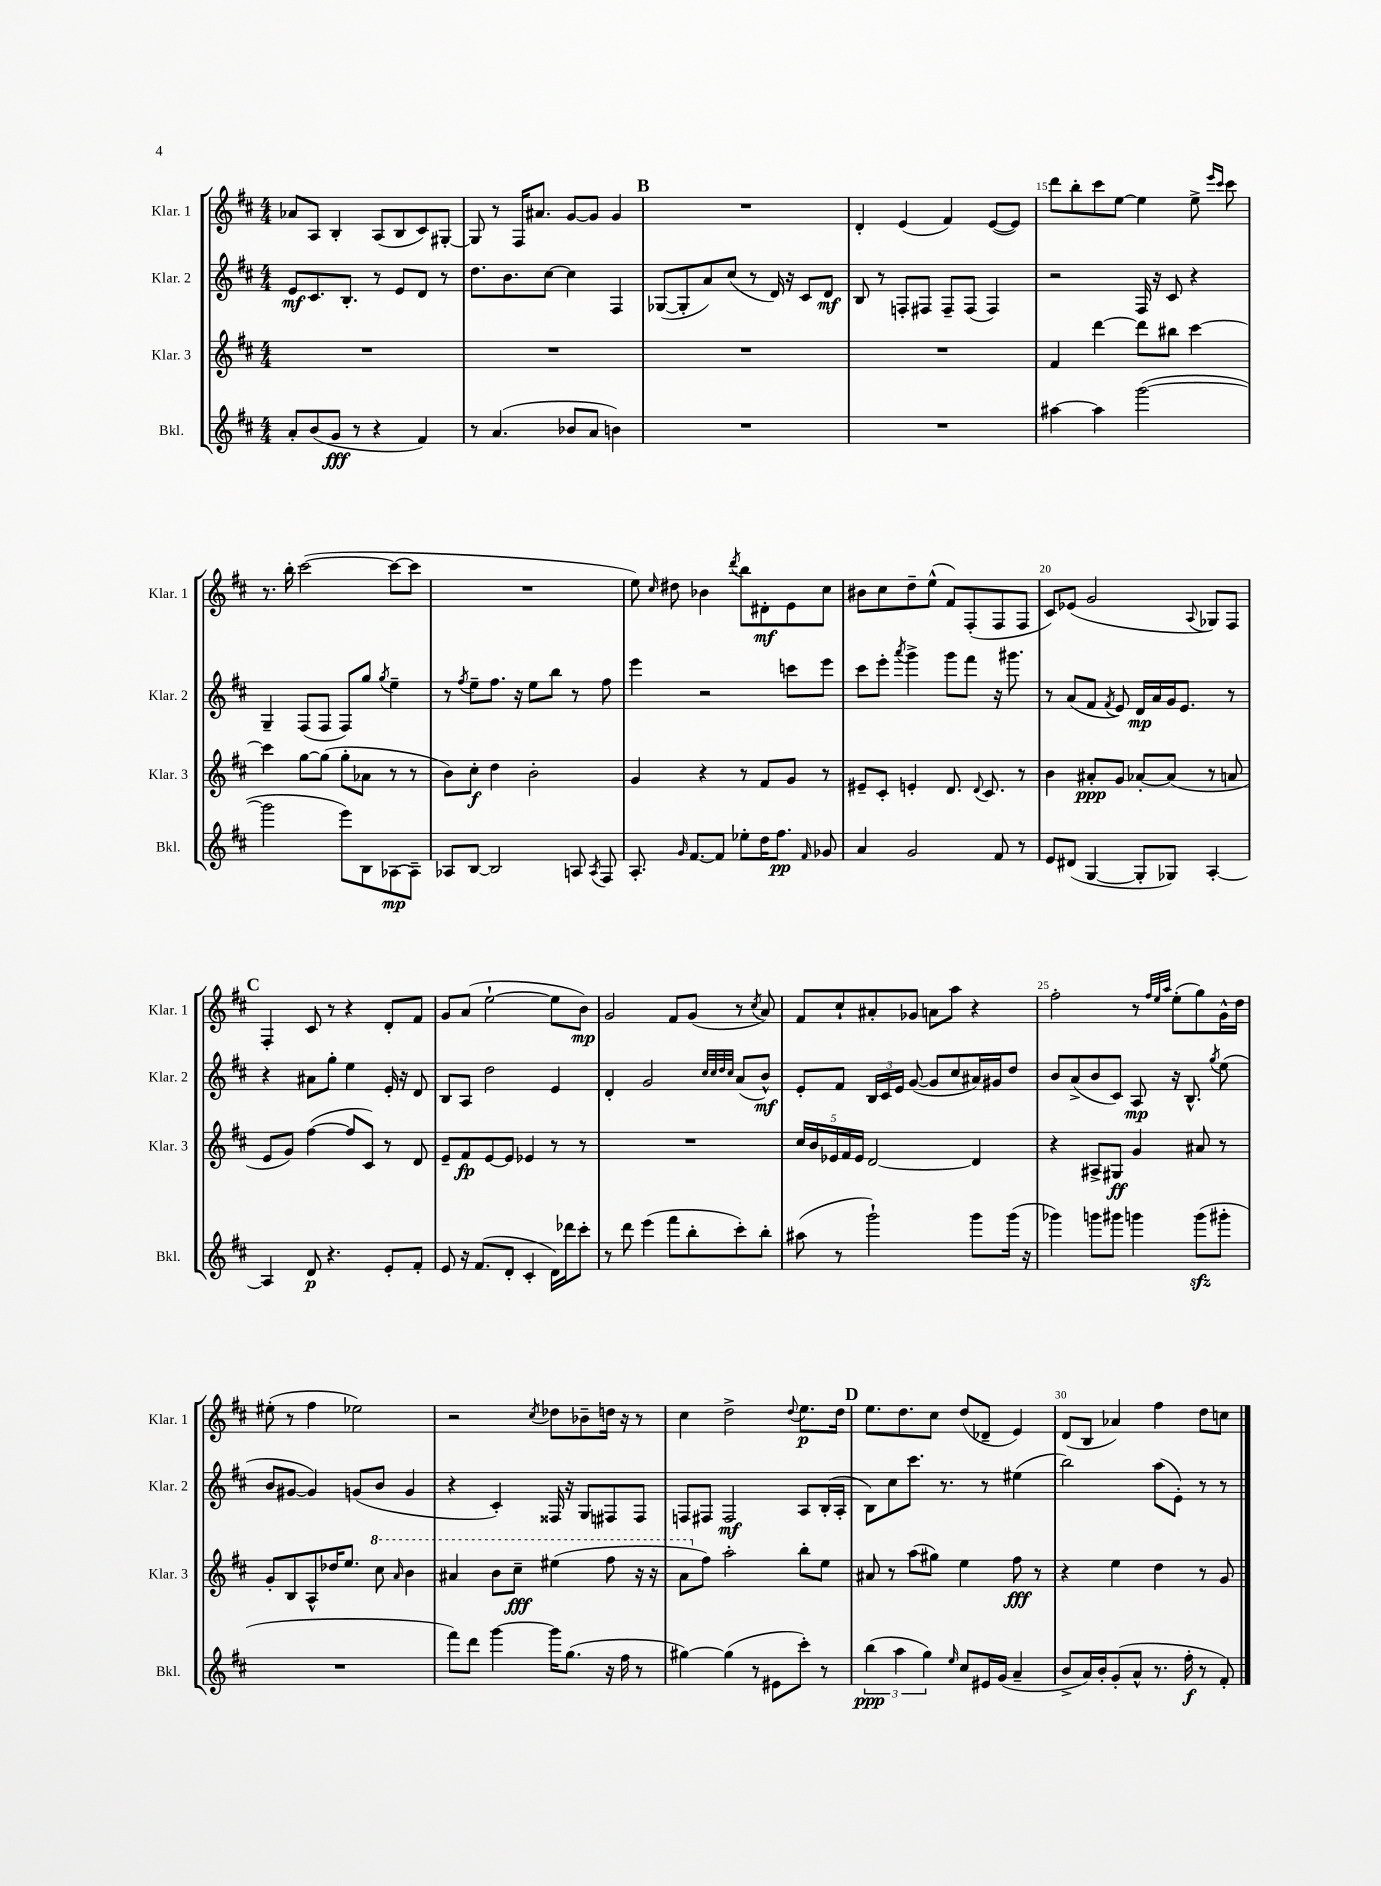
<<
\new StaffGroup <<
\new Staff = "s0" \with { instrumentName = "Klar. 1" shortInstrumentName = "Klar. 1" } {
    \clef treble \key d \major \numericTimeSignature \time 4/4
    \autoBeamOff aes'8[ a8] b4-. a8[( b8 cis'8) gis8]~-. |
    gis8 r8 fis16[ ais'8.] g'8[~ g'8] g'4 |
    \mark \markup { \bold "B" } R1 |
    d'4-. e'4( fis'4) e'8[~( e'8]) |
    d'''8[ b''8-. cis'''8 e''8]~ e''4 e''8-> \grace { e'''16[ cis'''16] } cis'''8 |
    r8. b''16-. cis'''2~( cis'''8[~ cis'''8] |
    R1 |
    e''8) \grace { cis''16 } dis''8 bes'4 \acciaccatura { d'''8 } b''8[ dis'8-.\mf e'8 cis''8] |
    bis'8[ cis''8 d''8-- e''8]-^( fis'8[) fis8-.( fis8 fis8] |
    cis'8[) ees'8]( g'2 \appoggiatura { a8 } ges8[) fis8] |
    \mark \markup { \bold "C" } fis4-. cis'8 r8 r4 d'8[-. fis'8] |
    g'8[ a'8]( e''2~-! e''8[ b'8]\mp) |
    g'2 fis'8[ g'8]( r8 \acciaccatura { cis''8 } a'8) |
    fis'8[ cis''8-! ais'8-. ges'8] a'8[ a''8] r4 |
    fis''2-. r8 \grace { fis''32[ e''32 a''32] } e''8[-.( g''8) g'16-^ d''16] |
    eis''8-.( r8 fis''4 ees''2) |
    r2 \acciaccatura { cis''8 } des''8[ bes'8-- d''16] r16 r8 |
    cis''4 d''2-> \appoggiatura { d''8 } e''8.[\p d''16] |
    \mark \markup { \bold "D" } e''8.[ d''8. cis''8] d''8[( des'8]-- e'4) |
    d'8[( b8] aes'4) fis''4 d''8[ c''8] \bar "|." |
}
\new Staff = "s1" \with { instrumentName = "Klar. 2" shortInstrumentName = "Klar. 2" } {
    \clef treble \key d \major \numericTimeSignature \time 4/4
    \autoBeamOff e'8[\mf cis'8. b8.]-. r8 e'8[ d'8] r8 |
    d''8.[ b'8. cis''8]~ cis''4 fis4 |
    \mark \markup { \bold "B" } ges8[~( ges8-. a'8) cis''8]( r8 d'16) r16 cis'8[ d'8]\mf |
    b8 r8 f8[-. fis8] fis8[-- fis8]( fis4) |
    r2 fis16 r16 cis'8 r4 |
    g4-- fis8[( fis8] fis8[) g''8] \acciaccatura { g''8 } e''4-- |
    r8 \acciaccatura { fis''8 } e''8[-- fis''8.] r16 e''8[ b''8] r8 fis''8 |
    e'''4 r2 c'''8[ e'''8] |
    cis'''8[ e'''8]-. \acciaccatura { a'''8 } g'''4-> g'''8[ fis'''8] r16 gis'''8. |
    r8 a'8[( fis'8] \acciaccatura { fis'8 } e'8) d'16[\mp a'16 g'16 e'8.] r8 |
    \mark \markup { \bold "C" } r4 ais'8[ g''8]-. e''4 e'16-. r16 d'8 |
    b8[ a8] d''2 e'4 |
    d'4-. g'2 \grace { cis''32[ cis''32 d''32 cis''32] } a'8[( b'8]-^\mf) |
    e'8[-. fis'8] \tuplet 3/2 { b16[ cis'16 e'16] } g'8~( g'8[ cis''8 ais'16) gis'16 d''8] |
    b'8[ a'8->( b'8 cis'8]) a8\mp r16 b8.-^ \acciaccatura { g''8 } e''8( |
    b'8[ gis'8]~ gis'4) g'8[( b'8] g'4 |
    r4 cis'4-.) fisis16 r16 g8[ fis8 fis8] |
    f8[ fis8] fis2\mf a8[ b16-.( a16]-. |
    \mark \markup { \bold "D" } b8[) cis''8 cis'''8.] r8. r8 eis''4( |
    b''2) a''8[( e'8]-.) r8 r8 \bar "|." |
}
\new Staff = "s2" \with { instrumentName = "Klar. 3" shortInstrumentName = "Klar. 3" } {
    \clef treble \key d \major \numericTimeSignature \time 4/4
    \autoBeamOff R1 |
    R1 |
    \mark \markup { \bold "B" } R1 |
    R1 |
    fis'4 d'''4~ d'''8[ bis''8] cis'''4~ |
    cis'''4 g''8[~ g''8]( g''8[-. aes'8] r8 r8 |
    b'8[) cis''8]-.\f d''4 b'2-. |
    g'4 r4 r8 fis'8[ g'8] r8 |
    eis'8[-- cis'8]-. e'4-. d'8. \appoggiatura { d'8 } cis'8. r8 |
    b'4 ais'8[-.\ppp g'8] aes'8[~-. aes'8]( r8 a'8 |
    \mark \markup { \bold "C" } e'8[ g'8]) fis''4~( fis''8[ cis'8]) r8 d'8 |
    e'8[-- fis'8\fp e'8~ e'8] ees'4 r8 r8 |
    R1 |
    \tuplet 5/4 { cis''16[ b'16 ees'16 fis'16 ees'16] } d'2~ d'4 |
    r4 ais8[-> gis8]\ff g'4 ais'8 r8 |
    g'8[-. b8 a8-^ des''16 e''8.] \ottava #1 cis'''8 \grace { a''16 } b''4 |
    ais''4 b''8[ cis'''8]--\fff eis'''4( fis'''8 r16 r16 |
    a''8[ \ottava #0 fis''8]) a''2-. b''8[-. e''8] |
    \mark \markup { \bold "D" } ais'8 r8 a''8[( gis''8]) e''4 fis''8\fff r8 |
    r4 e''4 d''4 r8 g'8 \bar "|." |
}
\new Staff = "s3" \with { instrumentName = "Bkl." shortInstrumentName = "Bkl." } {
    \clef treble \key d \major \numericTimeSignature \time 4/4
    \autoBeamOff a'8[-. b'8( g'8]\fff r8 r4 fis'4) |
    r8 a'4.( bes'8[ a'8] b'4) |
    \mark \markup { \bold "B" } R1 |
    R1 |
    ais''4~ ais''4 g'''2~( |
    g'''2 e'''8[) b8 aes8~\mp aes8]-- |
    aes8[ b8]~ b2 a8 \acciaccatura { a8 } fis8 |
    a8.-. \grace { g'16 } fis'8.[~ fis'8] ees''8[-. d''16 fis''8.]\pp \grace { fis'16 } ges'8 |
    a'4 g'2 fis'8 r8 |
    e'8[ dis'8]( g4~ g8[-. ges8]) a4~-. |
    \mark \markup { \bold "C" } a4 d'8\p r4. e'8[-. fis'8]-. |
    e'8 r16 fis'8.[( d'8]-. cis'4-. d'16[) des'''16 cis'''8]-. |
    r8 d'''8 e'''4( fis'''8[ b''8-. cis'''8-.) b''8]-. |
    ais''8( r8 g'''2-!) g'''8[ g'''16]( r16 |
    ges'''4) g'''8[ gis'''8] g'''4 g'''8[\sfz( gis'''8]-. |
    R1 |
    fis'''8[) d'''8] g'''4~ g'''16[ g''8.]( r16 fis''16 r8 |
    gis''4~) gis''4( r8 eis'8[ cis'''8]-.) r8 |
    \mark \markup { \bold "D" } \tuplet 3/2 { b''4\ppp( a''4 g''4) } \grace { e''16 } cis''8[ eis'16 g'16]( a'4-- |
    b'8[-> a'16) b'16-. g'8-.( a'8]-^ r8. fis''16-.\f r8 fis'8-.) \bar "|." |
}
>>
>>
\layout { \context { \Score currentBarNumber = #11 \override BarNumber.break-visibility = ##(#f #t #t) barNumberVisibility = #(every-nth-bar-number-visible 5) } }
